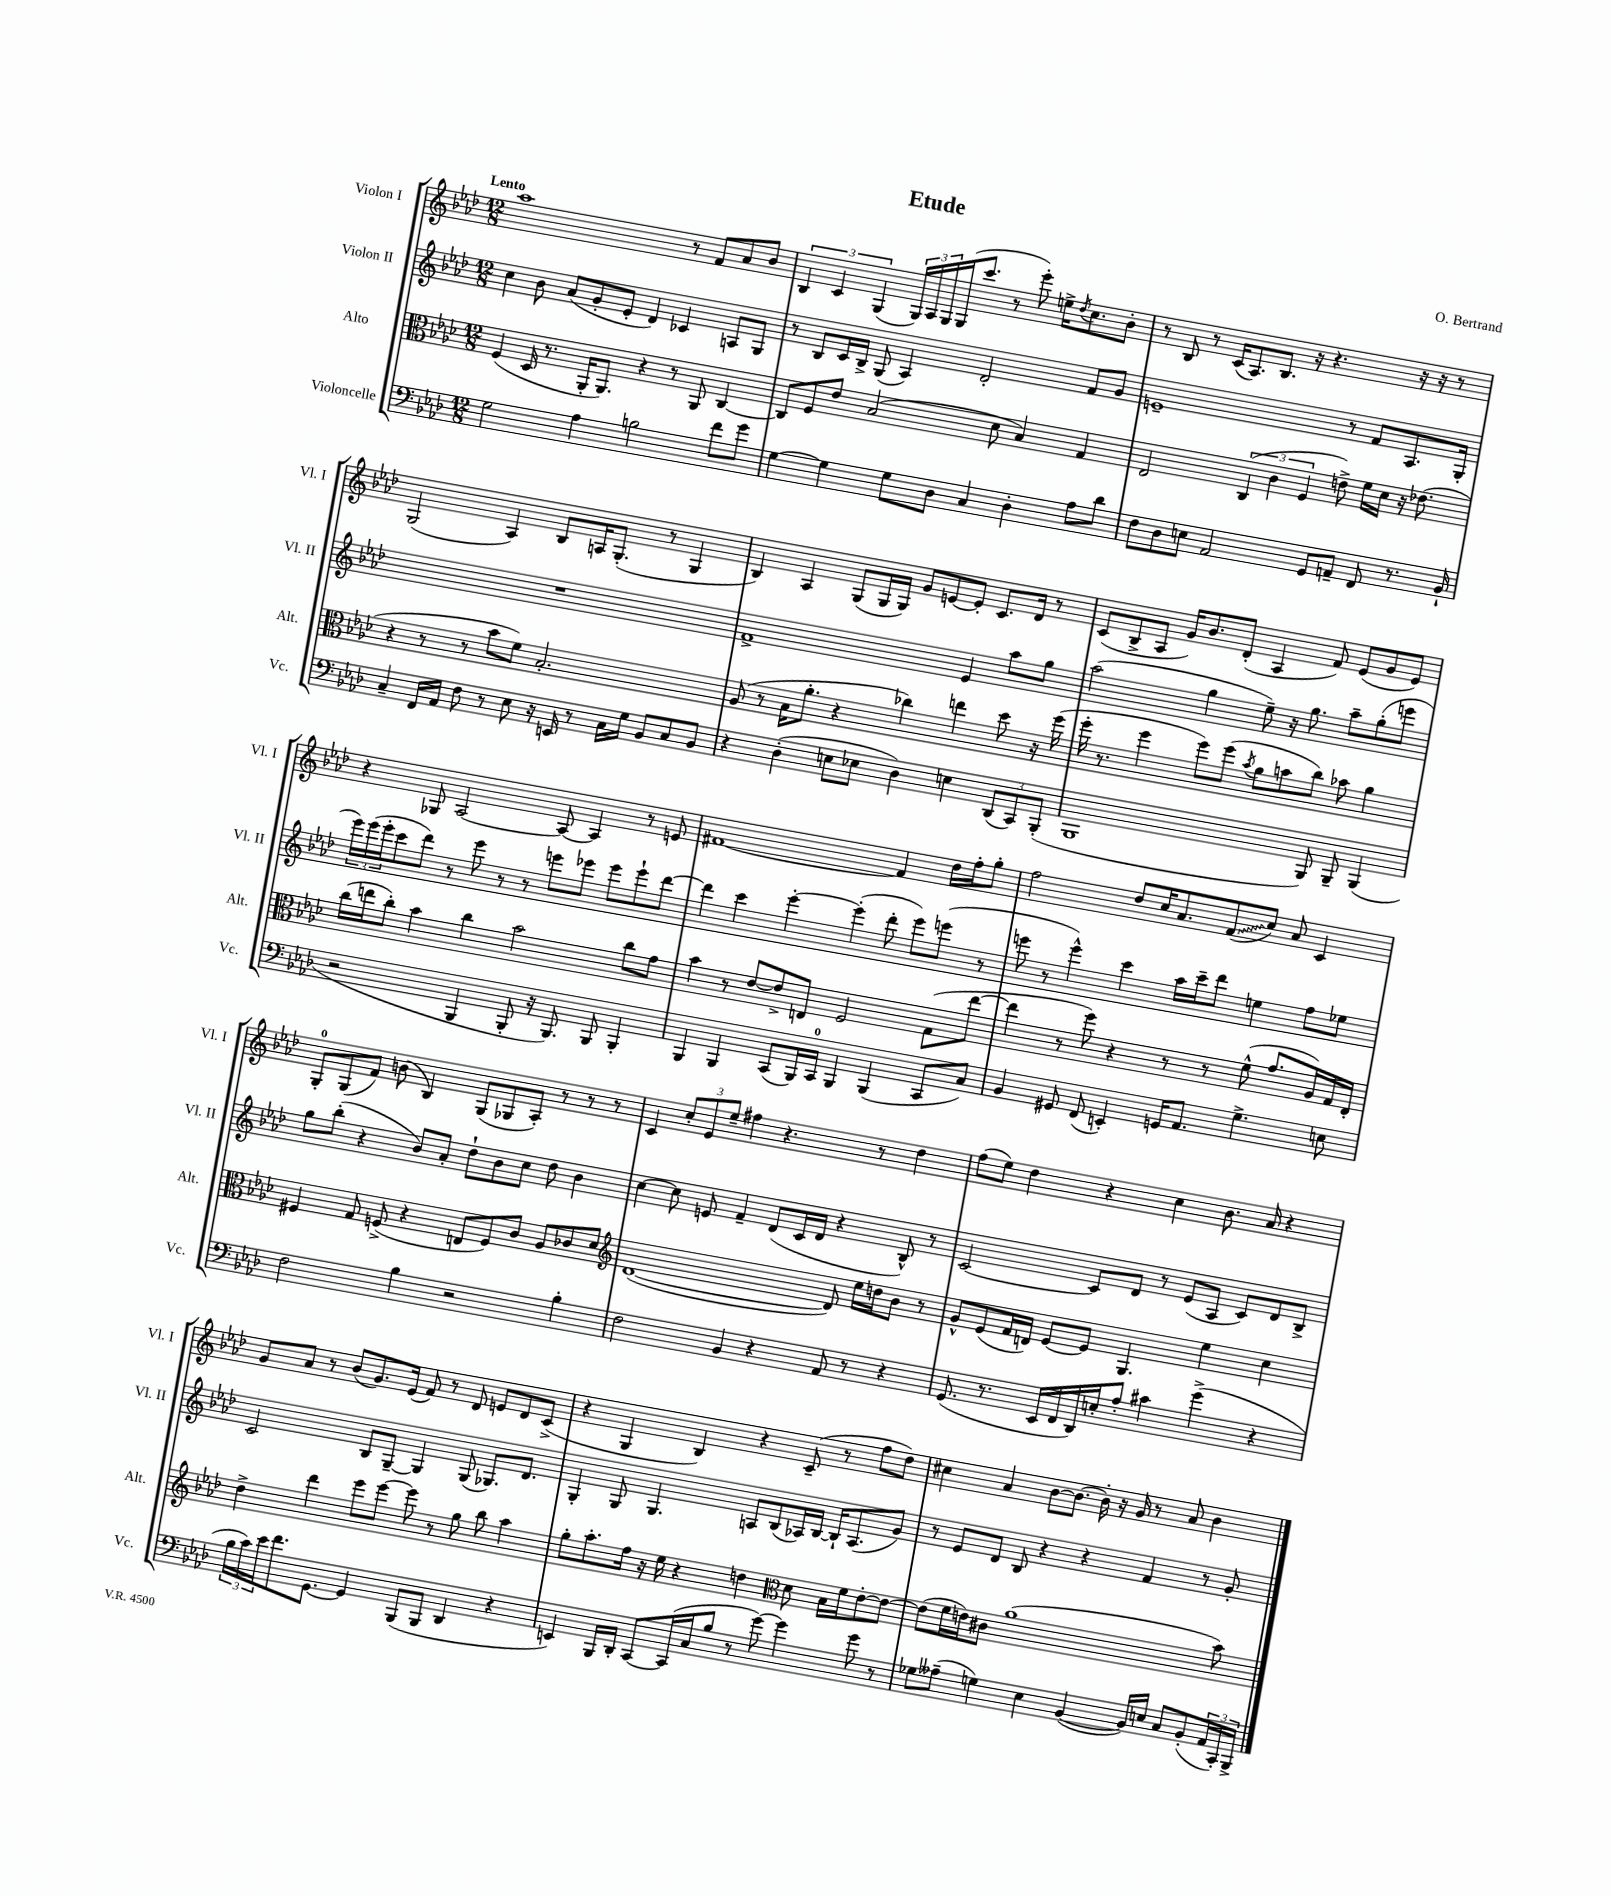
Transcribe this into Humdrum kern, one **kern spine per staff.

**kern	**kern	**kern	**kern
*staff4	*staff3	*staff2	*staff1
*clefF4	*clefC3	*clefG2	*clefG2
*k[b-e-a-d-]	*k[b-e-a-d-]	*k[b-e-a-d-]	*k[b-e-a-d-]
*M12/8	*M12/8	*M12/8	*M12/8
2G\	(4F/	4cc\	1aa-
.	16D-/	8b-\	.
.	8.r	.	.
.	.	(8a-/L	.
4A-\	16AA-'/LK	8g'/	.
.	8.AA-/J)	.	.
.	.	8e-'/J	.
2B\	4r	4d-/)	.
.	8r	4c-/	8r
.	8AA-/	.	8f/L
8f\L	[4C/	8A/L	8a-/
8g\J	.	8G/J	8b-/J
=	=	=	=
[4G\	8C/]L	8r	6B-/
.	8F/	8B-/L	.
.	.	.	6c/
4G\]	8e-/J	16c/L	.
.	.	16B-^/JJ	.
.	.	.	(6G/
.	(2B-/	(8G/	.
8G\L	.	4A-/)	24G/LL)
.	.	.	24A-/
.	.	.	24G/
8D-\J	.	.	(16G/J
.	.	.	8.ccc/J
4C/	.	2d-'/	.
.	8d-\	.	8r
4D-'\	4B-/)	.	8eee-'\)
.	.	.	16ee^\LK
.	.	.	8qdd-/
.	.	.	8.cc\
8A-\L	4G/	8f/L	.
8d-\J	.	8g/J	8b-'\J
=	=	=	=
8F\L	2E-/	1e~	8r
8D-\	.	.	8B-/
8E\J	.	.	8r
2AA-/	.	.	(16c/LK
.	.	.	8.A-/)
.	(6C/	.	.
.	.	.	8.B-/J
.	6c\	.	.
.	.	.	16r
.	6F/	.	.
8GG/L	.	.	4.r
8AA~/J	8e^\)	8r	.
8FF/	16f\LL	8f/L	.
.	16d-\JJ	.	.
8.r	16r	8.A-/	16r
.	(8.e-\	.	16r
.	.	.	8r
16BB-`/	.	16G'/Jk	.
=	=	=	=
4C~/	4r	1.r	(2G/
16FF/LL	8r	.	.
16AA-/JJ	.	.	.
8F\	8r	.	.
8r	8b-\L	.	4A-/)
8E-\	8f\J)	.	.
16r	2.B-'/	.	8B-/L
16EE/	.	.	.
8r	.	.	16A/K
.	.	.	(8.G'/J
16C\LL	.	.	.
16G\JJ	.	.	.
8BB-/L	.	.	8r
8C/	.	.	4G/
8BB-/J	.	.	.
=	=	=	=
4r	(8A-/	1f^	4B-/)
.	8r	.	.
(4D-'\	16B-\LK	.	4A-/
.	8.a-'\J	.	.
8E\L	4r	.	(8G/L
8E-\J	.	.	16G/L
.	.	.	16G/JJ)
4D-\)	4cc-\)	.	8g/L
.	.	.	[8e/
4E\	4ee\	4e-/	8e'/]J
.	.	.	8.c/L
(12DD-/L	8dd-\	8aa-\L	.
.	.	.	16d-/Jk
12CC/)	.	.	.
.	16r	8gg\J	8r
(12BBB-'/J	.	.	.
.	(16ff\	.	.
=	=	=	=
1BBB-	16ff'\	(2aa-\	(8c/L
.	8.r	.	.
.	.	.	8B-^/
.	4ff\	.	8A-/J
.	.	.	16g/LK)
.	.	.	8.b-/
.	8ff\L)	4gg\	.
.	(8ff\J	.	(8d-'/J
.	8qb-/	.	.
.	8a-\L	8ee-~\)	4A-/
.	8b\	16r	.
.	.	8.gg\	.
8BBB-/)	8cc\J)	.	8f/)
8BBB-~/	8b-\	8aa-~\L	(8e-/L
(4BBB-/	4a-\	(8gg'\	8g/
.	.	8eee\J	8e-/J)
=	=	=	=
2r	(16cc\LL	24eee-\LL)	4r
.	.	(24eee-\	.
.	16ee\J	.	.
.	.	24eee-'\J	.
.	8cc'\J)	8ccc\	.
.	4b-\	8ddd-\J)	8G-/
.	.	8r	[2A-/
4BBB-/	4cc\	8eee-\	.
.	.	8r	.
8BBB-'/	2b-\	8r	.
16r	.	8eee\L	8A-/_
8.BBB-/)	.	.	.
.	.	8eee-\J	4A-/]
8BBB-/	.	8eee-\L	.
4BBB-'/	8cc\L	8eee-`\	8r
.	8g\J	[8ddd-\J	8e/
=	=	=	=
4BBB-/	4b-\	4ddd-\]	[1f#
4BBB-/	8r	4ccc\	.
.	[8e-/L	.	.
(8CC/L	8e-^/]	[4eee-'\	.
16BBB-/L)	8E/J	.	.
16CC/JJ	.	.	.
4BBB-/	2F/	(4eee-'\]	.
(4BBB-/	.	8ddd-'\	4f#/]
.	.	8eee-\L)	.
8CC/L	(8G\L	(8eee\J	16dd-\LL
.	.	.	16ff'\J
8C/J)	[8ee-\J	8r	8gg'\J
=	=	=	=
4BB-/	4ee-\]	8eee\	2ff\
.	.	8r	.
8GG#/	8r	4eee^^\)	.
(8FF/	8ff\)	.	.
4EE'/)	4r	4ccc\	8dd-/L
.	.	.	16cc/K
.	.	.	8.a-/
16GG/LK	8r	16aa-\LL	.
8.AA-/J	.	16ccc~\J	.
.	8r	8ddd-\J	(8f/
4.G^\	(8f^^\	4ee\	8cc/J)
.	8.g/L	.	8a-/
.	.	8ff\L	4c/
.	16A-/L)	.	.
8E\	16G/	8ee-\J	.
.	16E-'/JJ	.	.
=	=	=	=
2F\	4F#/	8gg\L	8G'/L
.	.	(8bb-'\J	(8G/
.	8G/	4r	8f/J)
.	(8F^/	.	(8b\
4B-\	4r	8b-/L)	4B-/)
.	.	8a-'/J	.
2r	8E/L	8dd-`\L	(8G/L
.	8F/)	8b-\	8G-/
.	8c/J	8cc\J	8A-'/J)
.	8A-/L	8dd-\	8r
4B-'\	8c-/	4b-\	8r
.	8d-/J	.	8r
=	=	=	=
*	*clefG2	*	*
2F\	([1d-	[4cc\	4c/
.	.	8cc\]	12cc'/L
.	.	.	12e-/
.	.	8e/	.
.	.	.	12ee-~/J
4BB-/	.	4f~/	4ff#\
4r	.	(8d-/L	4.r
.	.	16c/L	.
.	.	16d-/JJ	.
8AA-/	8d-/])	4r	.
8r	16ee-\LL	.	8r
.	16dd\J	.	.
4r	8b-\J	8B-^^/)	4dd-\
.	8r	8r	.
=	=	=	=
(8.GG/	8g^^/L	[2c/	(8ff\L
.	(8e-/	.	8ee-\J)
8.r	.	.	.
.	16f/L	.	4dd-\
.	16d/JJ)	.	.
16EE-/LL	[8e-/L	.	.
16FF/	.	.	.
16DD-/)	8e-/]J	8c/]L	4r
16E'/J	.	.	.
8A-'/J	4.G/	8d-/J	.
4c#\	.	8r	4cc\
.	.	(8e-/L	.
(4g^\	4ee-\	8A-/J	8.b-\
.	.	8c/L)	.
.	.	.	16a-/
4r	4cc\	8d-/	4r
.	.	8B-^/J	.
=	=	=	=
24B-\LL	4dd-^\	2c/	8g/L
24c\)	.	.	.
24e-\J	.	.	.
8.f\	.	.	8a-/J
.	4ddd-\	.	8r
[8.GG\J	.	.	.
.	.	.	(8b-/L
4GG/]	8eee-\L	8B-/L	8.g/)
.	[8eee-\J	[8G~/J	.
.	.	.	(16e-/Jk
(8BBB-/L	8eee-\]	4G/]	8f/)
8BBB-/J	8r	.	8r
4DD-/	8gg\	(8G/	8d-/
.	8bb-\	8.G-/L)	8e/L
4r	4aa-\	.	8d-/
.	.	8.d-/J	.
.	.	.	(8c^/J
=	=	=	=
4EE/)	8gg'\L	4G'/	4r
.	8.aa-'\	.	.
16BBB-/LL	.	8G/	4G/
16DD-'/JJ	16ff\Jk	.	.
[8CC/L	16r	4.G/	.
.	16ee-\	.	.
(16CC/]L	4r	.	4B-/)
16C/J	.	.	.
8B-/J	.	.	.
8r	4dd\	8A/L	4r
[8g\)	.	(8B-/	.
*	*clefC3	*	*
4g\]	8d-\	16A-/L)	(8c~/
.	.	[16B-/JJ	.
.	16B-\LL	16B-`/]LK	8r
.	16f\J	(8.A-/	.
8g\	[8e-'\	.	8ff\L
8r	8e-\_J	8g/J)	8dd-\J)
=	=	=	=
8G-\L	(8e-\]L	8r	4cc#\
(8A--~\J	16f\L	8e-/L	.
.	16e\J)	.	.
4G\)	8c#\J	8d-/J	4a-/
.	(1a-	8B-/	.
4E-\	.	4r	[8b-\L
.	.	.	8.b-\_J
([4BB-/	.	4r	.
.	.	.	16b-'\]
.	.	.	16r
.	.	.	16g/
16BB-/]LL)	.	4f/	8r
16E/JJ	.	.	.
8C/L	.	.	8a-/
(8BB-'/	.	8r	4b-\
24AA-/L	8b-\)	8g'/	.
24CC'/)	.	.	.
24BBB-^/JJ	.	.	.
==	==	==	==
*-	*-	*-	*-
